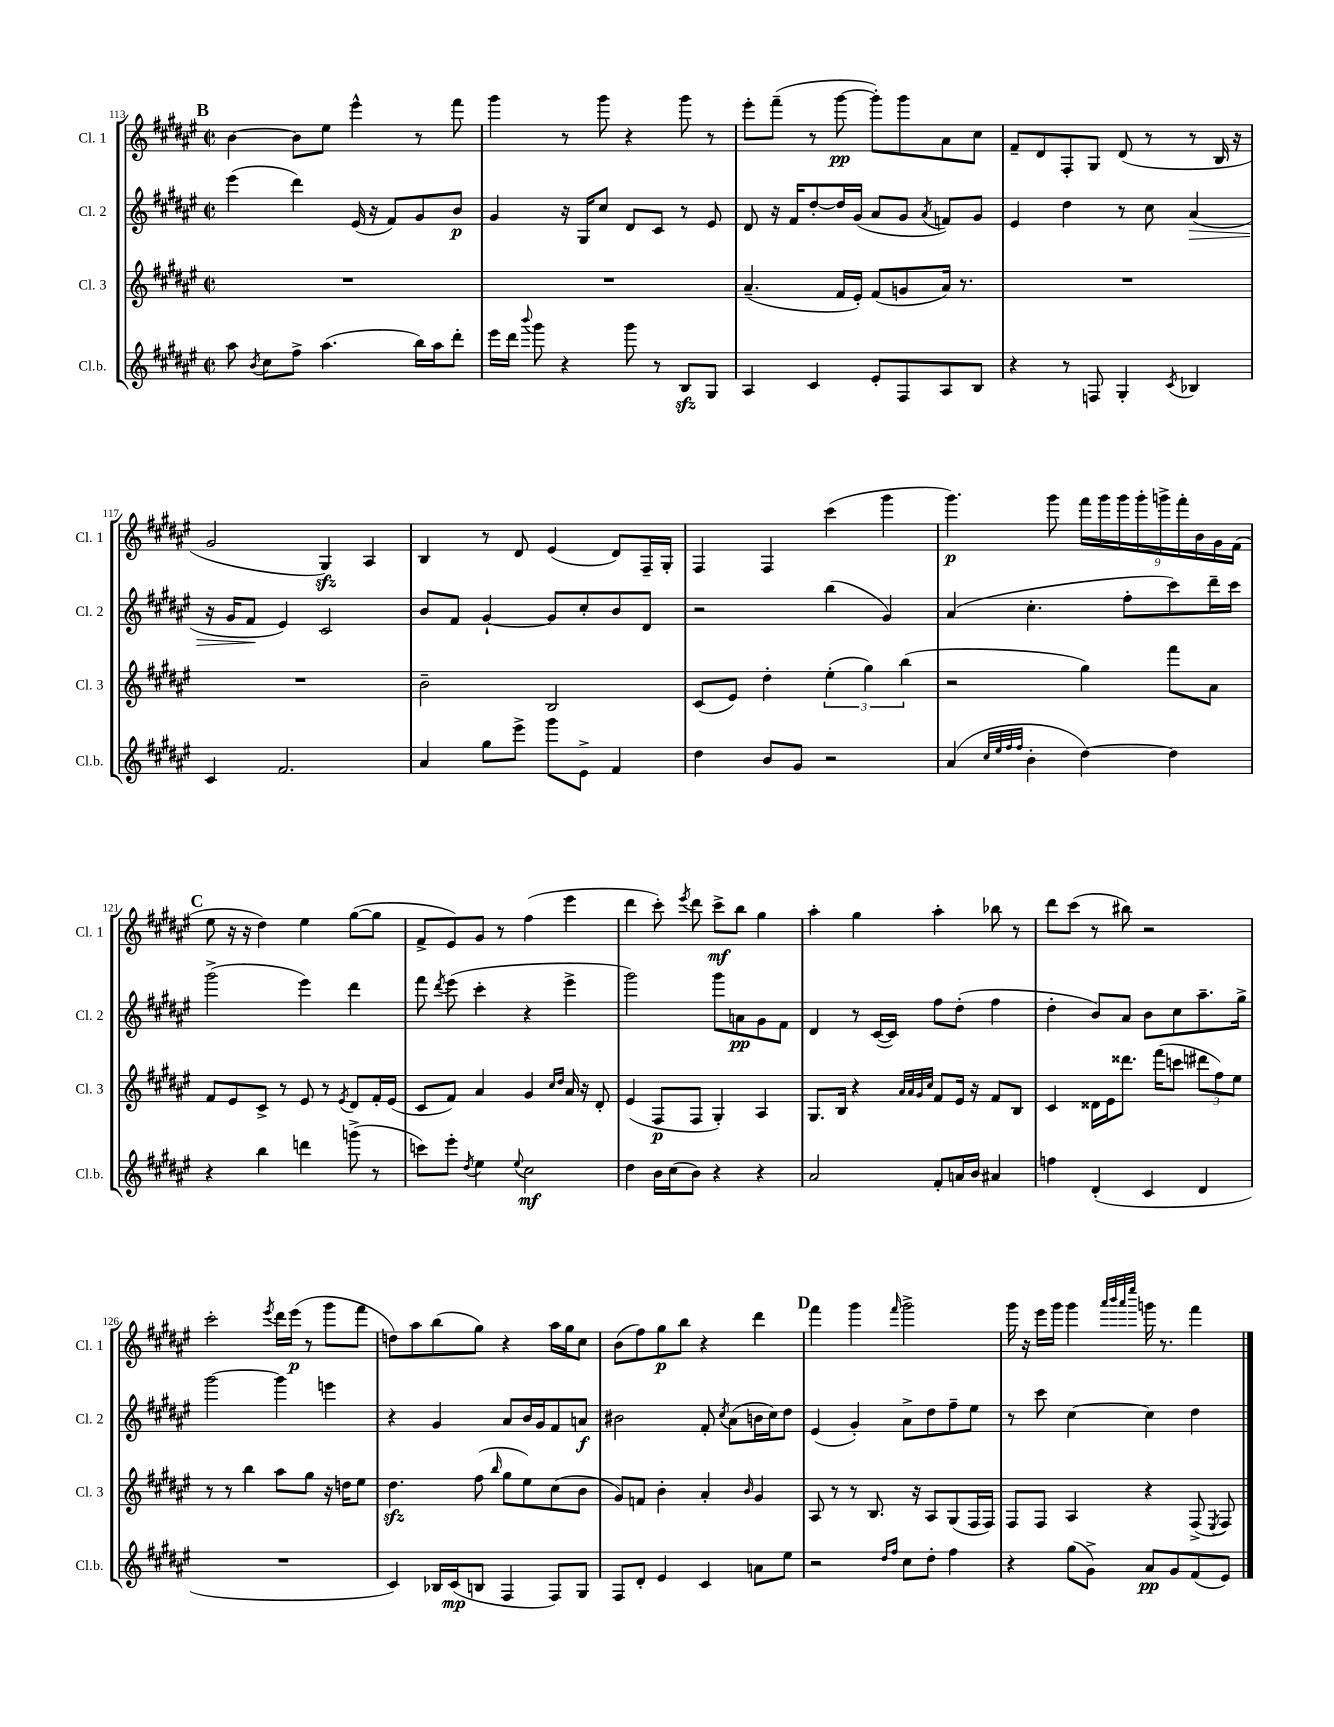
<<
\new StaffGroup <<
\new Staff = "s0" \with { instrumentName = "Cl. 1" shortInstrumentName = "Cl. 1" } {
    \clef treble \key fis \major \defaultTimeSignature \time 2/2
    \autoBeamOff \mark \markup { \bold "B" } b'4~ b'8[ eis''8] eis'''4-^ r8 fis'''8 |
    gis'''4 r8 gis'''8 r4 gis'''8 r8 |
    eis'''8[-. fis'''8]--( r8 gis'''8~\pp gis'''8[-.) gis'''8 ais'8 cis''8] |
    fis'8[-- dis'8 fis8-. gis8] dis'8( r8 r8 b16 r16 |
    gis'2 gis4\sfz) ais4 |
    b4 r8 dis'8 eis'4( dis'8[) fis16-- gis16]-. |
    fis4 fis4 cis'''4( gis'''4 |
    gis'''4.\p) gis'''8 \tuplet 9/8 { fis'''16[ gis'''16 gis'''16 gis'''16-. g'''16-> fis'''16-. b'16 gis'16 fis'16]( } |
    \mark \markup { \bold "C" } eis''8 r16 r16 dis''4) eis''4 gis''8[~( gis''8] |
    fis'8[-> eis'8) gis'8] r8 fis''4( eis'''4 |
    dis'''4 cis'''8-.) \acciaccatura { eis'''8 } dis'''8 cis'''8[->\mf b''8] gis''4 |
    ais''4-. gis''4 ais''4-. bes''8 r8 |
    dis'''8[ cis'''8]( r8 bis''8) r2 |
    cis'''2-. \acciaccatura { eis'''8 } dis'''16[ eis'''16]\p( r8 gis'''8[ fis'''8] |
    d''8[) ais''8 b''8( gis''8]) r4 ais''16[ gis''16 cis''8] |
    b'8[( fis''8) gis''8\p b''8] r4 dis'''4 |
    \mark \markup { \bold "D" } fis'''4 gis'''4 \grace { fis'''16 } gis'''2-> |
    gis'''16 r16 eis'''16[ gis'''16] gis'''4 \grace { ais'''32[ b'''32 ais'''32 eis''''32] } g'''16 r8. fis'''4 \bar "|." |
}
\new Staff = "s1" \with { instrumentName = "Cl. 2" shortInstrumentName = "Cl. 2" } {
    \clef treble \key fis \major \defaultTimeSignature \time 2/2
    \autoBeamOff \mark \markup { \bold "B" } eis'''4( dis'''4) eis'16( r16 fis'8[) gis'8 b'8]\p |
    gis'4 r16 gis16[ cis''8] dis'8[ cis'8] r8 eis'8 |
    dis'8 r16 fis'16[ dis''8~-. dis''16 gis'16]( ais'8[ gis'8] \acciaccatura { ais'8 } f'8[) gis'8] |
    eis'4 dis''4 r8 cis''8 ais'4\>( |
    r16 gis'16[ fis'8]\! eis'4) cis'2 |
    b'8[ fis'8] gis'4~-! gis'8[ cis''8-. b'8 dis'8] |
    r2 b''4( gis'4) |
    ais'4( cis''4.-. fis''8[-. cis'''8) dis'''16-- cis'''16] |
    \mark \markup { \bold "C" } gis'''2->( eis'''4) dis'''4 |
    fis'''8 \acciaccatura { dis'''8 } eis'''8( cis'''4-. r4 eis'''4-> |
    gis'''2) gis'''8[ a'8\pp gis'8 fis'8] |
    dis'4 r8 cis'16[~( cis'16]) fis''8[ dis''8]-.( fis''4 |
    dis''4-. b'8[) ais'8] b'8[ cis''8 ais''8.-- gis''16]-> |
    gis'''2~ gis'''4 e'''4 |
    r4 gis'4 ais'8[ b'16 gis'16 fis'8 a'8]\f |
    bis'2 fis'8-. \acciaccatura { cis''8 } ais'8[( b'16 cis''16) dis''8] |
    \mark \markup { \bold "D" } eis'4( gis'4-.) ais'8[-> dis''8 fis''8-- eis''8] |
    r8 cis'''8 cis''4~ cis''4 dis''4 \bar "|." |
}
\new Staff = "s2" \with { instrumentName = "Cl. 3" shortInstrumentName = "Cl. 3" } {
    \clef treble \key fis \major \defaultTimeSignature \time 2/2
    \autoBeamOff \mark \markup { \bold "B" } R1 |
    R1 |
    ais'4.--( fis'16[ eis'16]-.) fis'8[( g'8 ais'16]) r8. |
    R1 |
    R1 |
    b'2-- b2 |
    cis'8[( eis'8]) dis''4-. \tuplet 3/2 { eis''4-.( gis''4) b''4( } |
    r2 gis''4) fis'''8[ ais'8] |
    \mark \markup { \bold "C" } fis'8[ eis'8 cis'8]-> r8 eis'8 r8 \acciaccatura { eis'8 } dis'8[ fis'16-. eis'16]( |
    cis'8[ fis'8]) ais'4 gis'4 \grace { cis''16[ dis''16] } ais'16 r16 dis'8-. |
    eis'4( fis8[\p fis8] gis4-.) ais4 |
    gis8.[ b16] r4 \grace { ais'32[ ais'32 gis'32 cis''32] } fis'8[ eis'16] r16 fis'8[ b8] |
    cis'4 disis'16[ eis'16 disis'''8.] fis'''16[( c'''8] \tuplet 3/2 { dis'''8[ fis''8) eis''8] } |
    r8 r8 b''4 ais''8[ gis''8] r16 d''16[ eis''8] |
    dis''4.\sfz fis''8( \grace { b''16 } gis''8[ eis''8) cis''8( b'8] |
    gis'8[) f'8] b'4-. ais'4-. \grace { b'16 } gis'4 |
    \mark \markup { \bold "D" } ais8 r8 r8 b8. r16 ais8[ gis8( fis16 fis16]) |
    fis8[ fis8] ais4 r4 fis8->( \acciaccatura { eis8 } fis8) \bar "|." |
}
\new Staff = "s3" \with { instrumentName = "Cl.b." shortInstrumentName = "Cl.b." } {
    \clef treble \key fis \major \defaultTimeSignature \time 2/2
    \autoBeamOff \mark \markup { \bold "B" } ais''8 \acciaccatura { b'8 } cis''8[ fis''8]-> ais''4.( b''16[) ais''16 dis'''8]-. |
    eis'''16[ dis'''16] \appoggiatura { b'''8 } gis'''8 r4 gis'''8 r8 b8[\sfz gis8] |
    ais4 cis'4 eis'8[-. fis8 ais8 b8] |
    r4 r8 f8 gis4-. \acciaccatura { cis'8 } bes4 |
    cis'4 fis'2. |
    ais'4 gis''8[ eis'''8]-> gis'''8[ eis'8]-> fis'4 |
    dis''4 b'8[ gis'8] r2 |
    ais'4( \grace { cis''32[ eis''32 fis''32 fis''32] } b'4-. dis''4~) dis''4 |
    \mark \markup { \bold "C" } r4 b''4 d'''4 g'''8->( r8 |
    c'''8[) eis'''8]-. \acciaccatura { dis''8 } eis''4 \appoggiatura { eis''8 } cis''2\mf |
    dis''4 b'16[ cis''16( b'8]) r4 r4 |
    ais'2 fis'8[-. a'16 b'16] ais'4 |
    f''4 dis'4-.( cis'4 dis'4 |
    R1 |
    cis'4) bes16[ cis'16\mp( b8] fis4 fis8[) gis8] |
    fis8[ dis'8]-. eis'4 cis'4 a'8[ eis''8] |
    \mark \markup { \bold "D" } r2 \grace { dis''16[ fis''16] } cis''8[ dis''8]-. fis''4 |
    r4 gis''8[( gis'8]->) ais'8[\pp gis'8 fis'8( eis'8]) \bar "|." |
}
>>
>>
\layout { \context { \Score currentBarNumber = #113 } }
